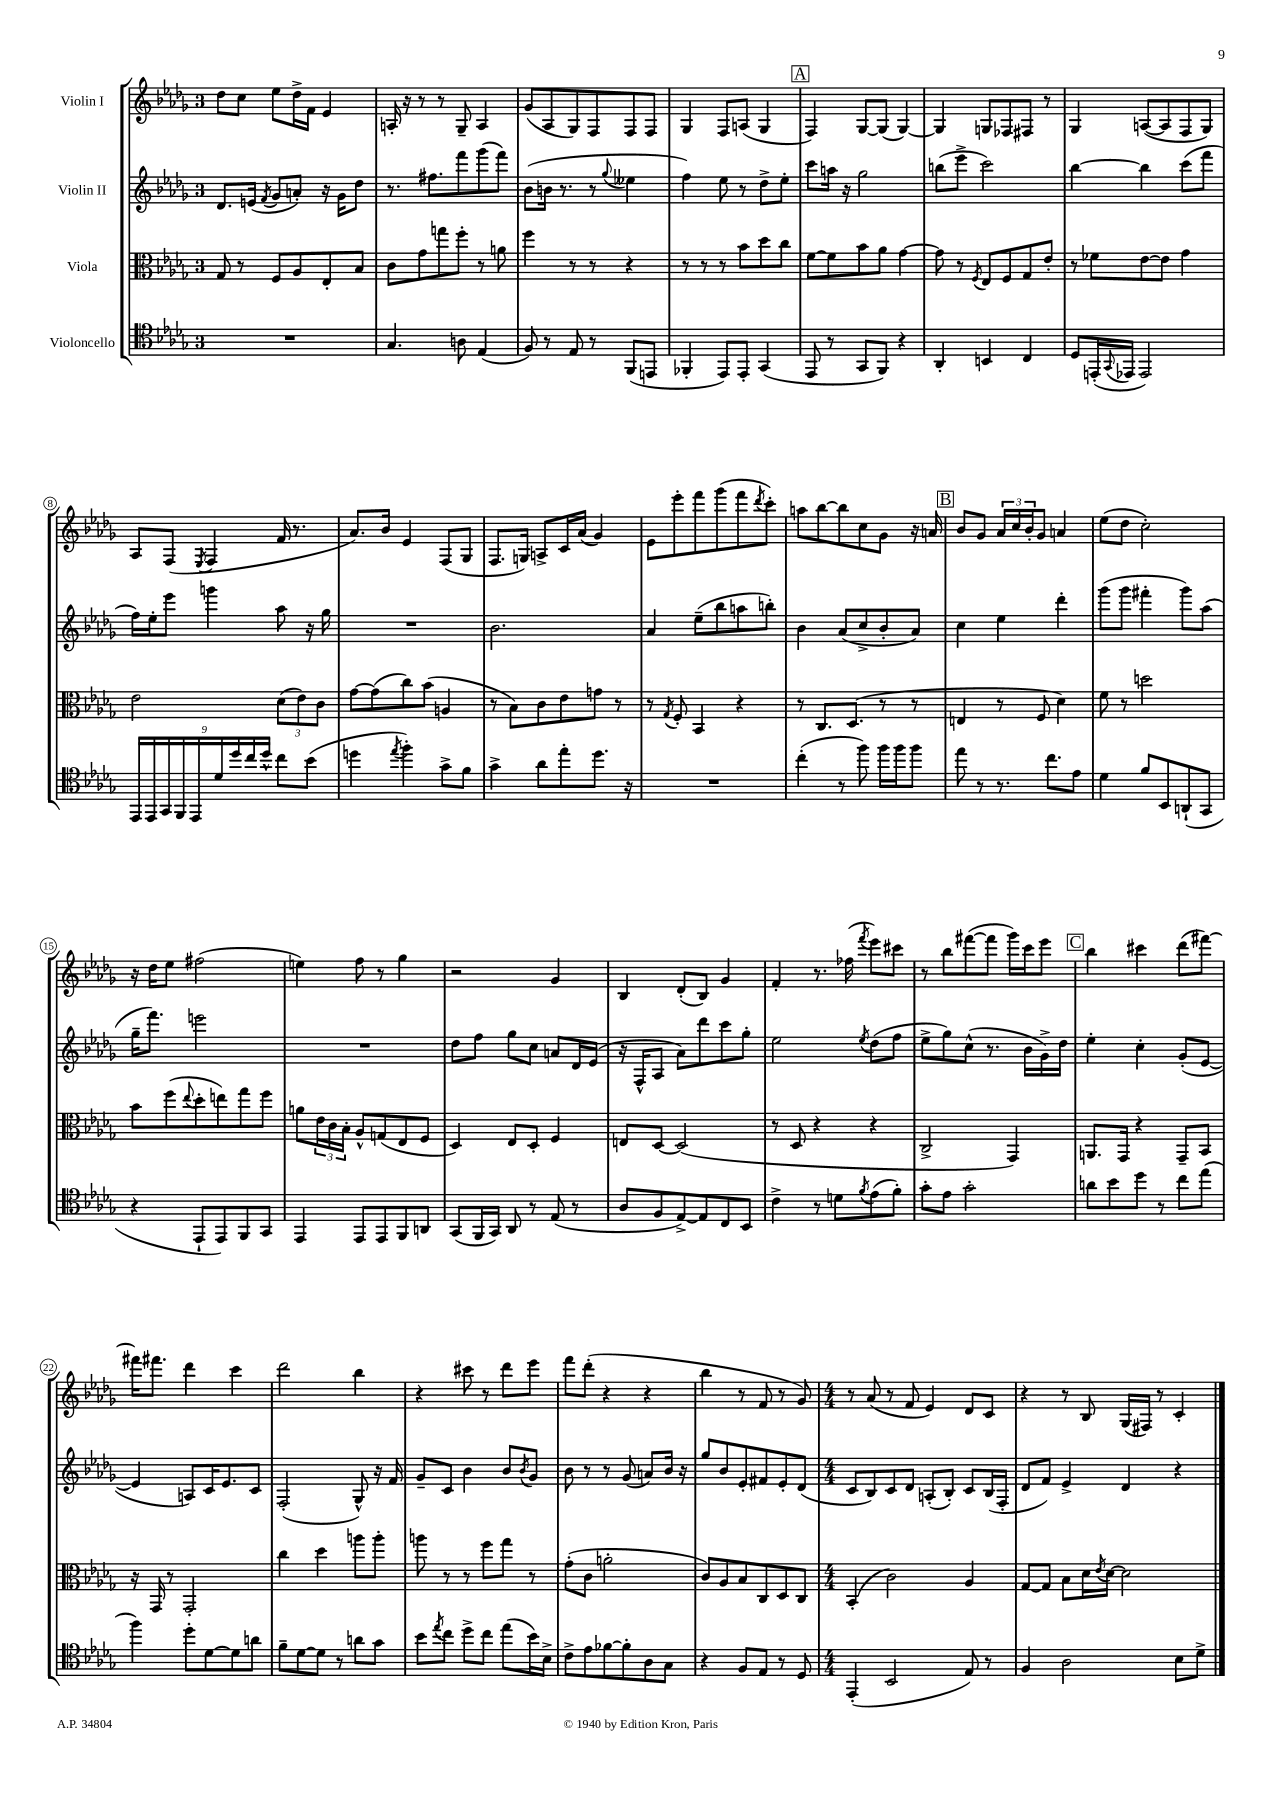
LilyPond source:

<<
\new StaffGroup <<
\new Staff = "s0" \with { instrumentName = "Violin I" } {
    \clef treble \key des \major \once \override Staff.TimeSignature.style = #'single-digit \time 3/4
    des''8 c''8 ees''8 des''16-> f'16 ees'4 |
    a16-. r16 r8 r8 ges8-- a4 |
    ges'8( aes8 ges8) f8 f8 f8 |
    ges4 f8 a8( ges4 |
    \mark \markup { \box "A" } f4) ges8~ ges8( ges4~) |
    ges4 g8 fes8 fis8 r8 |
    ges4 a8~( a8 f8 ges8) |
    aes8 f8( \acciaccatura { ees8 } f4 f'16 r8. |
    aes'8.) bes'16 ees'4 f8( ges8 |
    f8. g16) a8-> c'16 aes'16( ges'4) |
    ees'8 ees'''8-. f'''8 ges'''8( f'''8 \acciaccatura { des'''8 } c'''8-.) |
    a''8 bes''8~ bes''8 c''8 ges'8 r16 a'16 |
    \mark \markup { \box "B" } bes'8 ges'8 \tuplet 3/2 { aes'16 c''16 bes'16-. } ges'8 a'4 |
    ees''8( des''8 c''2-.) |
    r16 des''16 ees''8 fis''2( |
    e''4) f''8 r8 ges''4 |
    r2 ges'4 |
    bes4 des'8-.( bes8) ges'4 |
    f'4-. r8. fes''16( \acciaccatura { f'''8 } ees'''8) cis'''8 |
    r8 bes''8 fis'''8~( fis'''8 ges'''16) c'''16 ees'''8 |
    \mark \markup { \box "C" } bes''4 cis'''4 des'''8( fis'''8~) |
    fis'''16 fis'''8. des'''4 c'''4 |
    des'''2 bes''4 |
    r4 cis'''8 r8 des'''8 ees'''8 |
    f'''8 des'''8-.( r4 r4 |
    bes''4 r8 f'8 r8 ges'8) |
    \numericTimeSignature \time 4/4 r8 aes'8( r8 f'8 ees'4) des'8 c'8 |
    r4 r8 bes8 ges16( fis16) r8 c'4-. \bar "|." |
}
\new Staff = "s1" \with { instrumentName = "Violin II" } {
    \clef treble \key des \major \once \override Staff.TimeSignature.style = #'single-digit \time 3/4
    des'8. e'16( \acciaccatura { f'8 } ges'8 a'8-.) r16 ges'16 des''8 |
    r8. fis''8. f'''8 ges'''8( f'''8) |
    bes'8( b'16 r8. r8 \appoggiatura { ges''8 } eeses''4 |
    f''4) ees''8 r8 des''8-> ees''8-. |
    \mark \markup { \box "A" } c'''8 a''16 r16 ges''2 |
    b''8( ees'''8-> c'''2) |
    bes''4~ bes''4 c'''8( f'''8 |
    f''16) ees''16-. ees'''8 g'''4 aes''8 r16 ges''16 |
    R2. |
    bes'2. |
    aes'4 ees''8--( bes''8 a''8 b''8-.) |
    bes'4 aes'8( c''8-> bes'8-. aes'8) |
    \mark \markup { \box "B" } c''4 ees''4 des'''4-. |
    ges'''8( ges'''8 fis'''4-. ges'''8) aes''8( |
    ges''16-- f'''8.) e'''2 |
    R2. |
    des''8 f''8 ges''8 c''8 a'8 des'16 ees'16( |
    r16 f16-^ aes8 aes'8) des'''8 c'''8 ges''8-. |
    ees''2 \acciaccatura { ees''8 } des''8( f''8 |
    ees''8-> ges''8) c''8-^( r8. bes'16 ges'16->) des''16 |
    \mark \markup { \box "C" } ees''4-. c''4-. ges'8-.( ees'8~ |
    ees'4 a8) c'16 ees'8. c'8 |
    f2-.( ges8-^) r16 f'16 |
    ges'8-- c'8 bes'4 bes'8 \acciaccatura { bes'8 } ges'8 |
    bes'8 r8 r8 ges'8( a'8) bes'16 r16 |
    ges''8 bes'8 ees'8-. fis'8 ees'8-. des'8( |
    \numericTimeSignature \time 4/4 c'8 bes8) c'8 des'8 a8-.( bes8-.) c'8 bes16( f16-. |
    des'8 f'8) ees'4-> des'4 r4 \bar "|." |
}
\new Staff = "s2" \with { instrumentName = "Viola" } {
    \clef alto \key des \major \once \override Staff.TimeSignature.style = #'single-digit \time 3/4
    ges8 r8 f8 aes8 ees8-. bes8 |
    c'8 ges'8 g''8 f''8-. r8 a'8 |
    f''4 r8 r8 r4 |
    r8 r8 r8 bes'8 des''8 c''8 |
    \mark \markup { \box "A" } f'8~ f'8 bes'8 aes'8 ges'4~ |
    ges'8 r8 \acciaccatura { f8 } ees8 f8 ges8 ees'8-. |
    r8 fes'8 ees'8~ ees'8 ges'4 |
    ees'2 \tuplet 3/2 { des'8( ees'8) c'8 } |
    ges'8~ ges'8( c''8) bes'8( a4 |
    r8 bes8) c'8 ees'8 g'8 r8 |
    r8 \acciaccatura { ges8 } f8-. bes,4 r4 |
    r8 c8. des8.( r8 r8 |
    \mark \markup { \box "B" } e4 r8 f8 des'4) |
    f'8 r8 d''2 |
    bes'8 f''8( \appoggiatura { ees''8 } des''8-. e''8) ges''8 f''8 |
    a'8 \tuplet 3/2 { ees'16 c'16 bes16-. } aes8-^ g8( ees8 f8 |
    des4) ees8 des8-. f4 |
    e8 des8~ des2( |
    r8 des8 r4 r4 |
    c2-> ges,4) |
    \mark \markup { \box "C" } a,8. ges,16 r4 ges,8-- bes,8 |
    r16 ges,16 r8 ges,2-. |
    c''4 des''4 a''8 a''8-. |
    a''8 r8 r8 f''8 ges''8 r8 |
    ges'8-.( c'8 a'2-. |
    c'8) aes8 bes8 c8 des8 c8 |
    \numericTimeSignature \time 4/4 bes,4-.( c'2) aes4 |
    ges8~ ges8 bes8 des'16 \acciaccatura { ees'8 } des'16~ des'2 \bar "|." |
}
\new Staff = "s3" \with { instrumentName = "Violoncello" } {
    \clef tenor \key des \major \once \override Staff.TimeSignature.style = #'single-digit \time 3/4
    R2. |
    ges4. a8 ees4( |
    f8) r8 ees8 r8 f,8( e,8 |
    fes,4-. ees,8) ees,8-. ges,4( |
    \mark \markup { \box "A" } ees,8 r8 ges,8 f,8) r4 |
    aes,4-. b,4 c4 |
    des8 e,16-.( \appoggiatura { ges,8 } ees,16 ees,2) |
    \tuplet 9/8 { ees,16 ees,16 ges,16 f,16 ees,16 des'16 des''16 c''16 des''16-^ } c''8 bes'8( |
    d''4 \acciaccatura { ees''8 } f''4-.) ges'8-> f'8 |
    ges'4-> aes'8 ees''8-. des''8. r16 |
    R2. |
    c''4-.( r8 f''8) f''16 f''16 f''8 |
    \mark \markup { \box "B" } ees''8 r8 r8. c''8. ees'8 |
    des'4 f'8 bes,8 a,8-!( ges,8 |
    r4 ees,8-! ees,8) f,8 ges,8 |
    ees,4 ees,8 ees,8 f,8 a,8 |
    ges,8( f,16 ges,16) aes,8 r8 ees8( r8 |
    aes8 f8 ees8~->) ees8 c8 bes,8 |
    c'4-> r8 d'8 \acciaccatura { f'8 } ees'8( f'8-.) |
    ges'8-. ees'8 ges'2-. |
    \mark \markup { \box "C" } a'8 bes'8 des''8 r8 c''8 ees''8( |
    f''4) des''8-. des'8~ des'8 a'8 |
    f'8-- des'8~ des'8 r8 a'8 ges'8 |
    bes'8 \acciaccatura { ees''8 } c''8 des''8-> c''8 ees''8( bes'16) bes16-> |
    c'8-> ees'8 fes'8~ fes'8-. aes8 ges8 |
    r4 f8 ees8 r8 des8 |
    \numericTimeSignature \time 4/4 ees,4-.( bes,2 ees8) r8 |
    f4 aes2 bes8 des'8-> \bar "|." |
}
>>
>>
\layout { \context { \Score \override BarNumber.stencil = #(make-stencil-circler 0.1 0.3 ly:text-interface::print) } }
